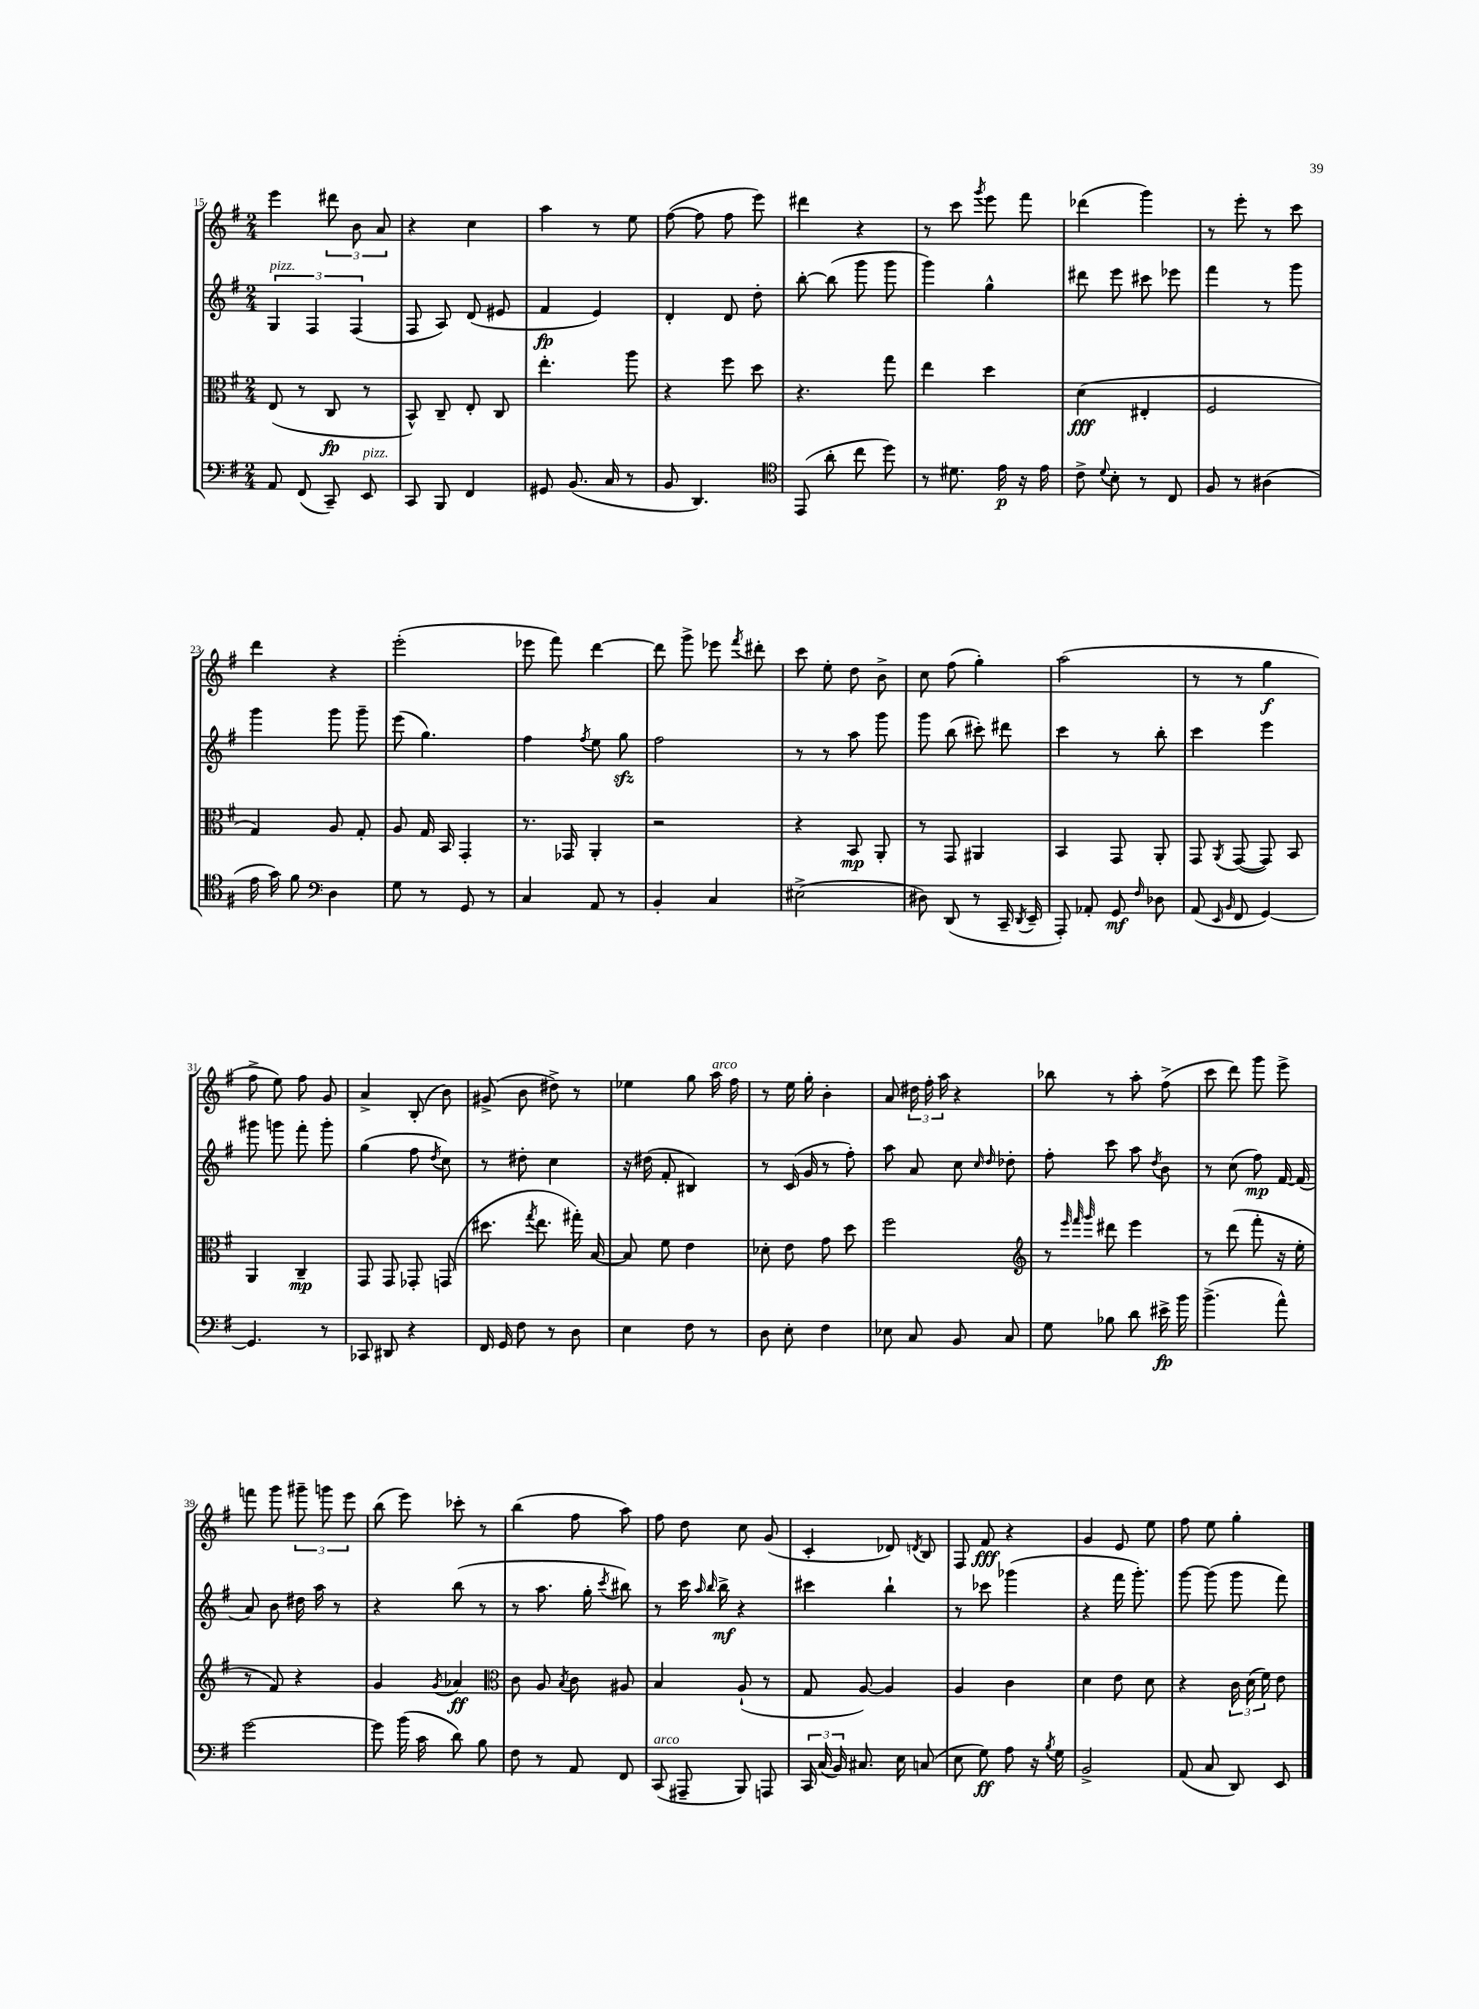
<<
\new StaffGroup <<
\new Staff = "s0" {
    \clef treble \key g \major \numericTimeSignature \time 2/4
    \autoBeamOff e'''4 \tuplet 3/2 { dis'''8 b'8 a'8 } |
    r4 c''4 |
    a''4 r8 e''8 |
    fis''8~( fis''8 fis''8 e'''8) |
    dis'''4 r4 |
    r8 c'''8 \acciaccatura { g'''8 } e'''8 fis'''8 |
    des'''4( g'''4) |
    r8 e'''8-. r8 c'''8 |
    d'''4 r4 |
    e'''2-.( |
    ees'''8 fis'''8) d'''4~ |
    d'''8 g'''8-> ees'''8 \acciaccatura { fis'''8 } dis'''8-. |
    c'''8 e''8-. d''8 b'8-> |
    c''8 fis''8( g''4-.) |
    a''2( |
    r8 r8 g''4\f |
    fis''8-> e''8) fis''8 g'8 |
    a'4-> b8-.( b'8) |
    gis'8->( b'8 dis''8->) r8 |
    ees''4 g''8 a''16^\markup { \italic "arco" } fis''16 |
    r8 e''16 g''16-. b'4-. |
    a'8 \tuplet 3/2 { dis''16 fis''16-. a''16 } r4 |
    bes''8 r8 a''8-. fis''8->( |
    c'''8 d'''8) g'''8 e'''8-> |
    f'''8 g'''8 \tuplet 3/2 { gis'''8-- g'''8 e'''8 } |
    b''8( e'''8) ces'''8-. r8 |
    b''4( fis''8 a''8) |
    fis''8 d''8 c''8 g'8( |
    c'4-. des'8) \acciaccatura { d'8 } b8 |
    fis8 fis'8\fff r4 |
    g'4 e'8 e''8 |
    fis''8 e''8 g''4-. \bar "|." |
}
\new Staff = "s1" {
    \clef treble \key g \major \numericTimeSignature \time 2/4
    \autoBeamOff \tuplet 3/2 { g4^\markup { \italic "pizz." } fis4 fis4( } |
    fis8 a8) d'8( eis'8 |
    fis'4\fp e'4) |
    d'4-. d'8 d''8-. |
    b''8~-. b''8( g'''8 g'''8 |
    g'''4) g''4-^ |
    dis'''8 e'''8 cis'''8 ees'''8 |
    fis'''4 r8 g'''8 |
    g'''4 g'''8 g'''8-- |
    e'''8( g''4.) |
    fis''4 \acciaccatura { fis''8 } e''8 g''8\sfz |
    fis''2 |
    r8 r8 a''8 g'''8 |
    g'''8 b''8( cis'''8-.) dis'''8 |
    c'''4 r8 b''8-. |
    c'''4 e'''4 |
    gis'''8 g'''8 fis'''8-. g'''8-. |
    g''4( fis''8 \acciaccatura { d''8 } c''8) |
    r8 dis''8-. c''4 |
    r16 dis''16( fis'8-. bis4) |
    r8 c'16( g'16 r8 fis''8-.) |
    a''8 a'8 c''8 \grace { c''16 d''16 } des''8-. |
    fis''8-. c'''8 a''8 \acciaccatura { d''8 } b'8 |
    r8 c''8( fis''8\mp) fis'16~ fis'16( |
    a'8) b'8 dis''16 a''16 r8 |
    r4 b''8( r8 |
    r8 a''8. g''16-. \acciaccatura { c'''8 } bis''8) |
    r8 c'''16 \grace { a''16 b''16 } b''16->\mf r4 |
    cis'''4 b''4-! |
    r8 ces'''8 ges'''4( |
    r4 fis'''16 g'''8.-.) |
    g'''8~ g'''8( g'''8 fis'''8) \bar "|." |
}
\new Staff = "s2" {
    \clef alto \key g \major \numericTimeSignature \time 2/4
    \autoBeamOff e8( r8 c8\fp r8 |
    b,8-^) c8-- e8-. c8 |
    e''4.-. a''8 |
    r4 fis''8 d''8 |
    r4. g''8 |
    e''4 d''4 |
    d'4\fff( eis4-. |
    fis2 |
    g4) a8 g8-. |
    a8 g16 b,16 g,4-. |
    r8. ges,16 a,4-. |
    r2 |
    r4 b,8\mp a,8-. |
    r8 g,8 ais,4 |
    b,4 g,8 a,8-. |
    g,8 \acciaccatura { a,8 } g,8~( g,8) b,8 |
    a,4 c4--\mp |
    g,8 g,8 ges,8-. g,8( |
    dis''8. \acciaccatura { g''8 } e''8. gis''16-.) b16~ |
    b8 fis'8 e'4 |
    des'8-. e'8 g'8 d''8 |
    fis''2 |
    \clef treble r8 \grace { e'''32 fis'''32 g'''32 } dis'''8 e'''4 |
    r8 d'''8( fis'''8-. r16 e''16-. |
    r8 fis'8) r4 |
    g'4 \acciaccatura { g'8 } aes'4\ff |
    \clef alto c'8 a8 \acciaccatura { b8 } c'8 ais8 |
    b4 a8-!( r8 |
    g8 a8~) a4 |
    a4 c'4 |
    d'4 e'8 d'8 |
    r4 \tuplet 3/2 { c'16 d'16( fis'16) } e'8 \bar "|." |
}
\new Staff = "s3" {
    \clef bass \key g \major \numericTimeSignature \time 2/4
    \autoBeamOff a,8 fis,8( c,8--) e,8^\markup { \italic "pizz." } |
    c,8 b,,8 fis,4 |
    gis,8 b,8.( c16 r8 |
    b,8 d,4.) |
    \clef tenor e,8( a'8-. c''8 d''8) |
    r8 dis'8. e'16\p r16 e'16 |
    c'8-> \appoggiatura { d'8 } b8-. r8 c8 |
    fis8 r8 ais4( |
    e'16 g'16) fis'8 \clef bass d4 |
    g8 r8 g,8 r8 |
    c4 a,8 r8 |
    b,4-. c4 |
    eis2->( |
    dis8) d,8( r8 c,16-- \acciaccatura { d,8 } e,16-- |
    a,,8-.) aes,8-. g,8\mf \grace { fis16 } des8 |
    a,8( \grace { e,16 b,16 } fis,8 g,4~) |
    g,4. r8 |
    ces,8 dis,8 r4 |
    fis,16 g,16 fis8 r8 d8 |
    e4 fis8 r8 |
    d8 e8-. fis4 |
    ees8 c8 b,8 c8 |
    g8 bes8 d'8 eis'16->\fp b'16 |
    b'4.->( a'8-^) |
    g'2~ |
    g'8 b'16( c'16 d'8) b8 |
    fis8 r8 a,8 fis,8 |
    c,8^\markup { \italic "arco" }( ais,,8-- b,,8) a,,8 |
    \tuplet 3/2 { c,16 c16( b,16) } cis8. e16 c8( |
    e8 g8\ff) a8 r16 \acciaccatura { b8 } g16 |
    b,2-> |
    a,8( c8 d,8) e,8 \bar "|." |
}
>>
>>
\layout { \context { \Score currentBarNumber = #15 } }
